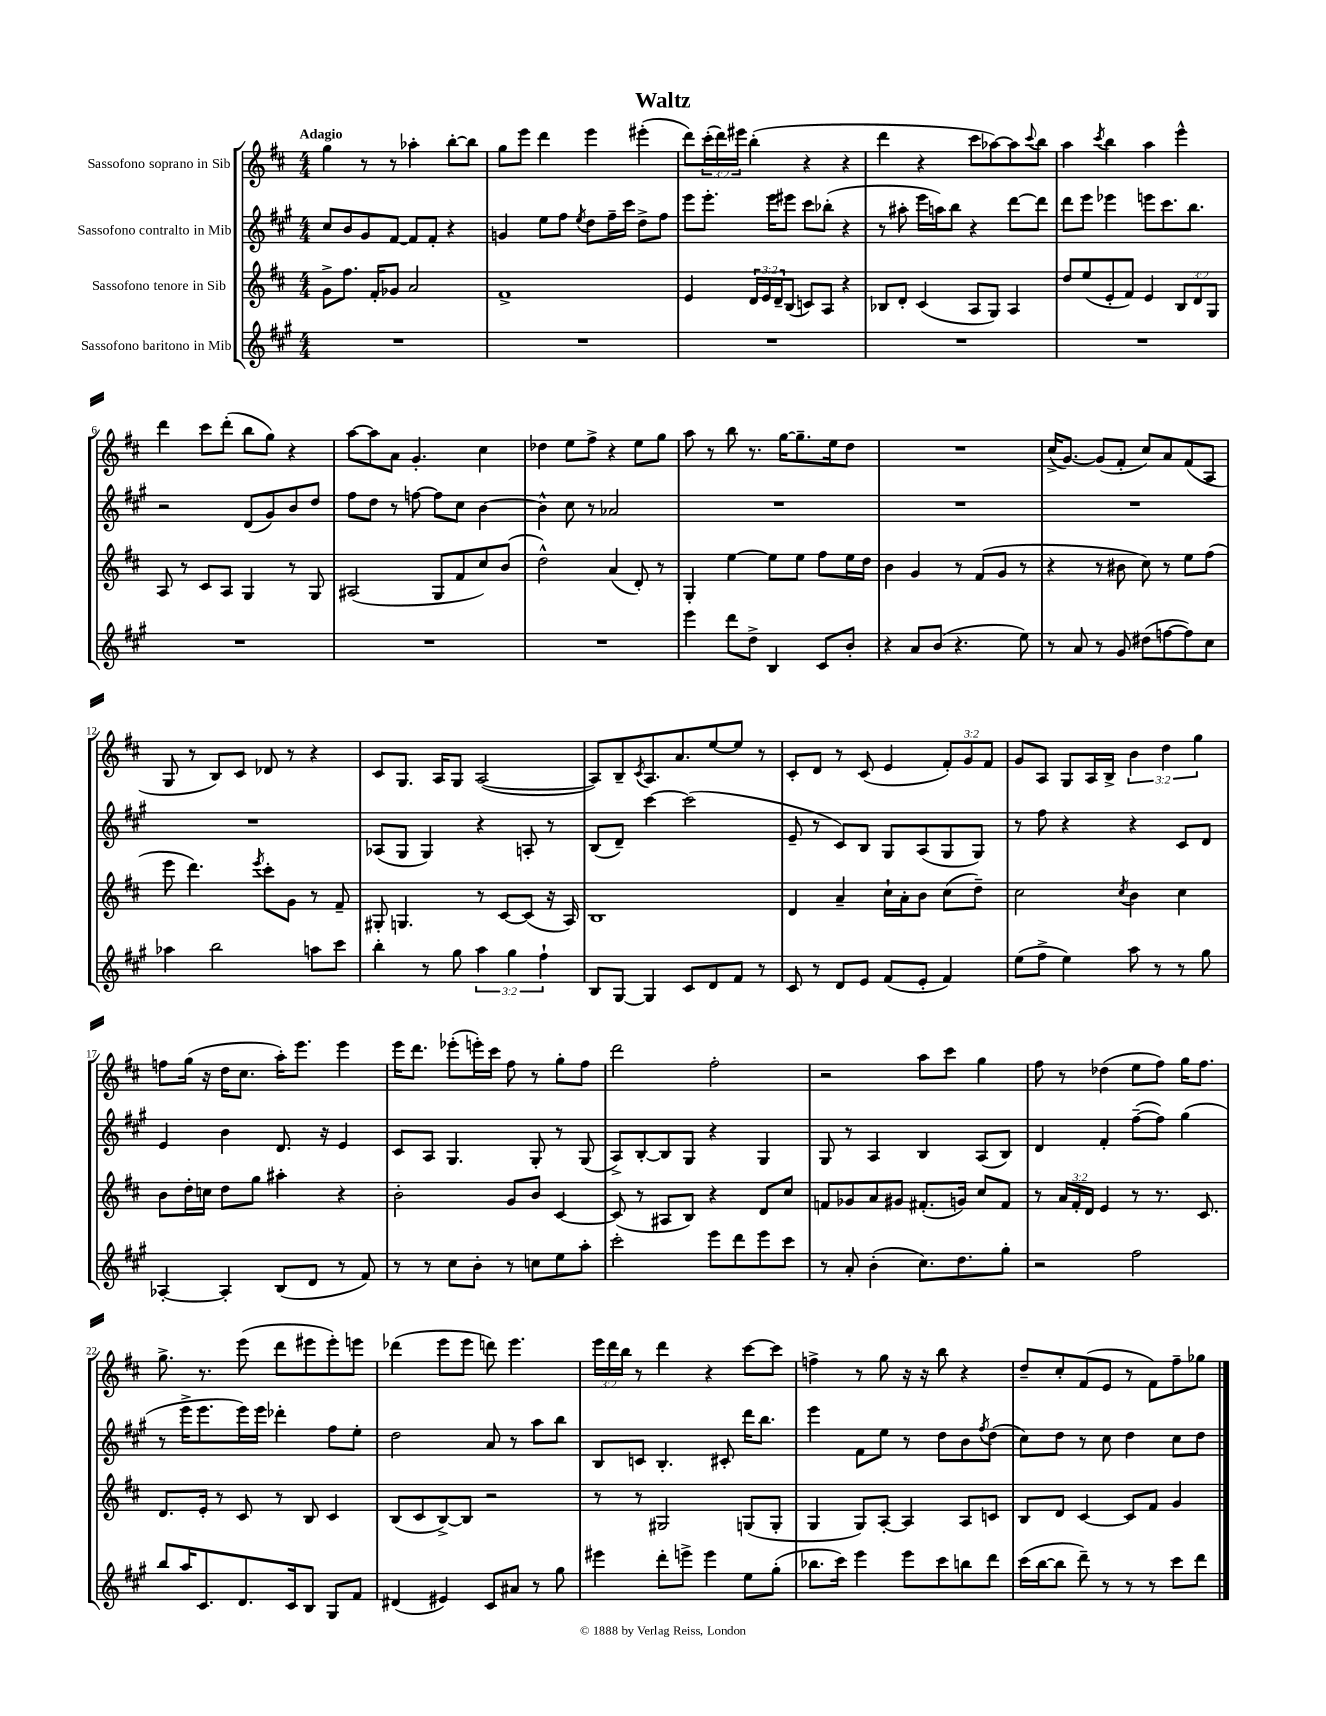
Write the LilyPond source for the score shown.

\header { title = "Waltz" }
<<
\new StaffGroup <<
\new Staff = "s0" \with { instrumentName = "Sassofono soprano in Sib" } {
    \clef treble \key d \major \numericTimeSignature \time 4/4 \override Staff.TupletNumber.text = #tuplet-number::calc-fraction-text \tempo "Adagio"
    g''4 r8 r8 aes''4-. b''8~-. b''8 |
    g''8 e'''8 d'''4 e'''4 eis'''4-.( |
    d'''8) \tuplet 3/2 { cis'''16-.( d'''16) eis'''16 } b''4-.( r4 r4 |
    d'''4 r4 cis'''8 aes''8~) aes''8 \appoggiatura { cis'''8 } b''8 |
    a''4 \acciaccatura { cis'''8 } b''4 a''4 e'''4-^ |
    d'''4 cis'''8 d'''8-.( b''8 g''8) r4 |
    a''8~ a''8 a'8 g'4.-. cis''4 |
    des''4 e''8 fis''8-> r4 e''8 g''8 |
    a''8 r8 b''8 r8. g''16~ g''8.-- e''16 d''8 |
    R1 |
    cis''16->( g'8.~) g'8( fis'8-. cis''8) a'8 fis'8( a8 |
    g8 r8 b8) cis'8 des'8 r8 r4 |
    cis'8 g8. a16 g8 a2~( |
    a8) b8-- \acciaccatura { cis'8 } a8. a'8. e''8~ e''8 r8 |
    cis'8-. d'8 r8 cis'8( e'4 \tuplet 3/2 { fis'8-.) g'8 fis'8 } |
    g'8 a8 g8 a16 b16-> \tuplet 3/2 { b'4 d''4 g''4 } |
    f''8 g''16( r16 d''16 cis''8. a''16-.) e'''8. e'''4 |
    e'''16 d'''8. ees'''8-.( e'''16-.) cis'''16 fis''8 r8 g''8-. fis''8 |
    d'''2 fis''2-. |
    r2 a''8 cis'''8 g''4 |
    fis''8 r8 des''4( e''8 fis''8) g''16 fis''8. |
    g''8.-> r8. e'''8( d'''8 eis'''8 eis'''8-.) e'''8 |
    des'''4( e'''8 e'''8 d'''8) e'''4. |
    \tuplet 3/2 { e'''16 d'''16 b''16 } r8 d'''4 r4 cis'''8~ cis'''8 |
    f''4-> r8 g''8 r16 r16 b''8 r4 |
    d''8-- cis''8-. fis'8( e'8 r8 fis'8) fis''8-- ges''8 \bar "|." |
}
\new Staff = "s1" \with { instrumentName = "Sassofono contralto in Mib" } {
    \clef treble \key a \major \numericTimeSignature \time 4/4
    cis''8 b'8 gis'8 fis'8~ fis'8 fis'8-. r4 |
    g'4 e''8 fis''8 \acciaccatura { e''8 } d''8 fis''16-- cis'''16 d''8-> fis''8 |
    e'''8 e'''8.-. e'''16 eis'''8 cis'''8 bes''8-.( r4 |
    r8 ais''8-. e'''16 a''16) b''8 r4 d'''8~ d'''8 |
    d'''8 e'''8 ees'''4 e'''8 cis'''8. b''8. |
    r2 d'8( gis'8) b'8 d''8 |
    fis''8 d''8 r8 f''8~ f''8 cis''8 b'4~ |
    b'4-^ cis''8 r8 aes'2 |
    R1 |
    R1 |
    R1 |
    R1 |
    aes8( gis8 gis4) r4 a8-. r8 |
    b8( d'8--) cis'''4~ cis'''2( |
    e'8-- r8 cis'8) b8 gis8 a8( gis8 gis8) |
    r8 fis''8 r4 r4 cis'8 d'8 |
    e'4 b'4 d'8. r16 e'4 |
    cis'8 a8 gis4. gis8-. r8 gis8( |
    a8->) b8~-. b8 gis8 r4 gis4 |
    gis8 r8 a4 b4 a8( b8) |
    d'4 fis'4-. fis''8~--( fis''8) gis''4( |
    r8 e'''16-> e'''8. e'''16) e'''16 des'''4-. fis''8 e''8-. |
    d''2 a'8 r8 a''8 b''8 |
    b8 c'8 b4.-. cis'8-. d'''16 b''8. |
    e'''4 fis'8 e''8 r8 d''8 b'8 \acciaccatura { fis''8 } d''8( |
    cis''8) d''8 r8 cis''8 d''4 cis''8 d''8 \bar "|." |
}
\new Staff = "s2" \with { instrumentName = "Sassofono tenore in Sib" } {
    \clef treble \key d \major \numericTimeSignature \time 4/4 \override Staff.TupletNumber.text = #tuplet-number::calc-fraction-text
    g'8-> fis''8. fis'16-. ges'8 a'2 |
    fis'1-> |
    e'4 \tuplet 3/2 { d'16 e'16 d'16-- } b8( c'8) a8 r4 |
    bes8 d'8-. cis'4( a8 g8) a4 |
    d''8 e''8( e'8-. fis'8) e'4 \tuplet 3/2 { b8 d'8 g8 } |
    a8 r8 cis'8 a8 g4 r8 g8 |
    ais2( g8 fis'8 cis''8) b'8( |
    d''2-^) a'4( d'8-.) r8 |
    g4-. e''4~ e''8 e''8 fis''8 e''16 d''16 |
    b'4 g'4 r8 fis'8( g'8 r8 |
    r4 r8 bis'8 cis''8) r8 e''8 fis''8( |
    e'''8 d'''4.) \acciaccatura { e'''8 } cis'''8-. g'8 r8 fis'8-- |
    gis8-. g4. r8 cis'8~ cis'8( r16 a16) |
    b1 |
    d'4 a'4-- cis''16-! a'16-. b'8 cis''8( d''8--) |
    cis''2 \acciaccatura { cis''8 } b'4 cis''4 |
    b'8 d''16-. c''16 d''8 g''8 ais''4-. r4 |
    b'2-. g'8 b'8 cis'4~ |
    cis'8( r8 ais8 b8) r4 d'8 cis''8 |
    f'8 ges'8 a'8 gis'8 fis'8.-.( g'16) cis''8 fis'8 |
    r8 \tuplet 3/2 { a'16 fis'16-. d'16 } e'4 r8 r8. cis'8. |
    d'8. e'16-. r8 cis'8 r8 b8 cis'4 |
    b8( cis'8 b8~->) b8 r2 |
    r8 r8 gis2 g8( g8-. |
    g4 g8) a8~-. a4 a8 c'8 |
    b8 d'8 cis'4~ cis'8 fis'8 g'4 \bar "|." |
}
\new Staff = "s3" \with { instrumentName = "Sassofono baritono in Mib" } {
    \clef treble \key a \major \numericTimeSignature \time 4/4 \override Staff.TupletNumber.text = #tuplet-number::calc-fraction-text
    R1 |
    R1 |
    R1 |
    R1 |
    R1 |
    R1 |
    R1 |
    R1 |
    e'''4 d'''8 d''8-> b4 cis'8 b'8-. |
    r4 a'8 b'8( r4. e''8) |
    r8 a'8 r8 gis'8 dis''8( f''8~ f''8) cis''8 |
    aes''4 b''2 a''8 cis'''8 |
    b''4-. r8 gis''8 \tuplet 3/2 { a''4 gis''4 fis''4-! } |
    b8 gis8~ gis4 cis'8 d'8 fis'8 r8 |
    cis'8 r8 d'8 e'8 fis'8( e'8-. fis'4) |
    e''8( fis''8-> e''4) a''8 r8 r8 gis''8 |
    aes4~-. aes4-. b8( d'8 r8 fis'8) |
    r8 r8 cis''8 b'8-. r8 c''8 e''8 a''8-. |
    cis'''2-. e'''8 d'''8 e'''8 cis'''8 |
    r8 a'8-. b'4-.( cis''8.) d''8. gis''8-. |
    r2 fis''2 |
    b''8 a''16 cis'8. d'8. cis'16 b8 gis8 fis'8 |
    dis'4( eis'4) cis'8 ais'8 r8 gis''8 |
    eis'''4 d'''8-. e'''8-> e'''4 e''8 gis''8-.( |
    bes''8. cis'''16) e'''4 e'''8 cis'''8 b''8 d'''8 |
    cis'''16( b''16~ b''8 d'''8--) r8 r8 r8 cis'''8 d'''8 \bar "|." |
}
>>
>>
